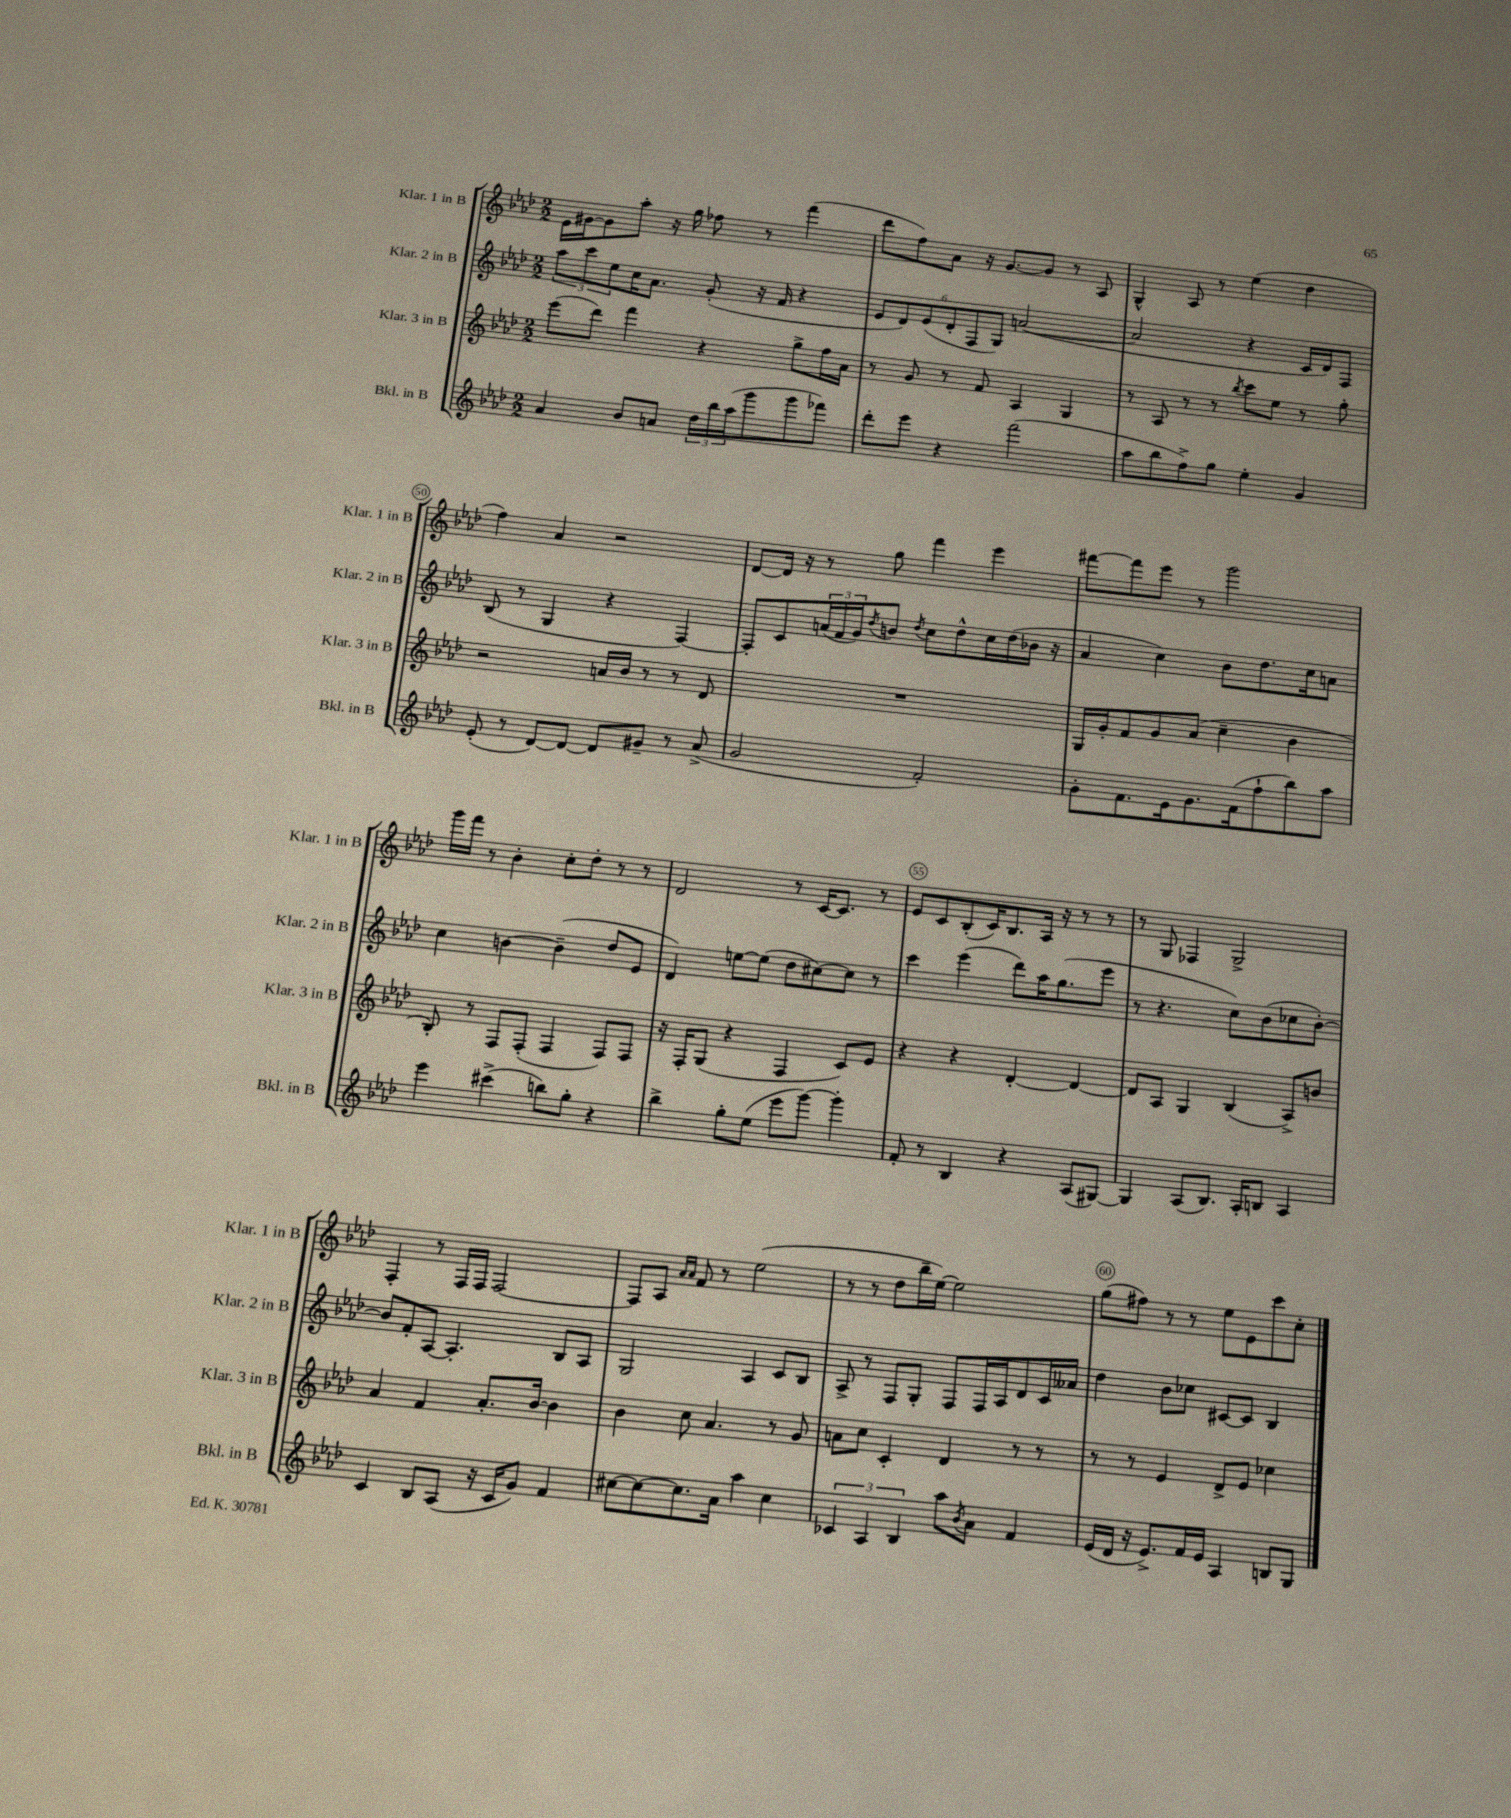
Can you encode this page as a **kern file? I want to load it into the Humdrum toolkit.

**kern	**kern	**kern	**kern
*staff4	*staff3	*staff2	*staff1
*clefG2	*clefG2	*clefG2	*clefG2
*k[b-e-a-d-]	*k[b-e-a-d-]	*k[b-e-a-d-]	*k[b-e-a-d-]
*M2/2	*M2/2	*M2/2	*M2/2
4a-	(8eee-	12aa-	16e-
.	.	.	[16g#
.	.	12ccc	.
.	8ddd-)	.	8g#]
.	.	12ee-	.
8b-	4fff	16cc	8aa-'
.	.	8.a-	.
8a	.	.	16r
.	.	.	16gg
24dd-	4r	(8g'	8ff-
24bb-	.	.	.
(24aa-	.	.	.
8ggg	.	16r	8r
.	.	16f	.
8ggg	8gg^	4r	(4fff
8fff-)	16ff	.	.
.	16a-	.	.
=	=	=	=
8ddd-'	8r	12e-	8ddd-
.	.	12d-)	.
8eee-	8g	.	8ff)
.	.	(12e-	.
4r	8r	12d-'	8a-
.	.	12F	.
.	8f	.	16r
.	.	12G)	.
.	.	.	[8.g
(2fff	4A-	([2a	.
.	.	.	8g]
.	4G	.	8r
.	.	.	8A-
=	=	=	=
8aa-	8r	2a]	4G^^
8bb-	8A-	.	.
8ff^)	8r	.	8A-
8gg	8r	.	8r
.	8qbb-	.	.
4ee-'	8ccc	4r	(4ee-
.	8ee-	.	.
4g	8r	16c	4dd-
.	.	16d-)	.
.	8gg'	8F	.
=	=	=	=
(8e-'	2r	(8B-	4ff)
8r	.	8r	.
[8d-)	.	4G	4a-
8d-_	.	.	.
8d-]	16a	4r	2r
.	16b-	.	.
8g#~	8r	.	.
8r	8r	[4F)	.
(8a-^	8d-	.	.
=	=	=	=
2g	1r	8F']	[8d-
.	.	8c	16d-]
.	.	.	16r
.	.	(24a	8r
.	.	24f	.
.	.	24g)	.
.	.	8qdd-	.
.	.	8b	8gg
.	.	8qdd-	.
2f')	.	8cc	4fff
.	.	8dd-^^	.
.	.	16cc	4eee-
.	.	(16dd-	.
.	.	16b-	.
.	.	16r	.
=	=	=	=
8g'	16G	4a-	[8fff#
.	16g'	.	.
8.f	8f	.	8fff#]
.	8g	4cc)	8eee-
16e-	.	.	.
8.g	(8a-	.	8r
.	4cc~	8b-	2ggg
(16f	.	.	.
8ff`	.	8.dd-	.
8bb-)	4b-	.	.
.	.	16cc	.
8aa-	.	8a	.
=	=	=	=
4eee-	8B-')	4cc	16ggg
.	.	.	16fff
.	8r	.	8r
(4ccc#^	8F	[4b	4b-'
.	(8F'	.	.
8bb)	4F	(4b~]	8cc'
8gg'	.	.	8dd-'
4r	8F)	8dd-	8r
.	8F	8e-	8r
=	=	=	=
4bb-^	16r	4d-)	2d-
.	16F'	.	.
.	(8G	.	.
8gg'	4r	[8ee	.
(8ee-	.	(8ee]	.
8eee-	4F	8dd-	8r
[8ggg)	.	[8cc#)	[16c
.	.	.	8.c]
4ggg']	8c)	8cc#]	.
.	8e-	8r	8r
=	=	=	=
8f'	4r	4ccc	8e-
8r	.	.	8c
4B-	4r	(4eee-	(8B-'
.	.	.	16c)
.	.	.	8.B-
4r	[4d-'	8ddd-)	.
.	.	16aa-	16A-
.	.	(8.gg	16r
(8A-	4d-_	.	8r
[8G#)	.	8eee-	8r
=	=	=	=
4G#]	8d-]	8r	8r
.	8A-	4.r	8G
(8A-	4G	.	4F-
8.B-)	.	.	.
.	(4B-	8cc)	2G^
16A-'	.	.	.
8B	.	(8b-	.
4A-	8A-^)	8cc-	.
.	8b	[8b-')	.
=	=	=	=
4c	4a-	8b-]	4F'
.	.	8f'	.
8B-	4f	[8A-	8r
(8A-	.	4.A-']	16F
.	.	.	16F
16r	8.a-'	.	[2F
16c	.	.	.
8g)	.	.	.
.	[16b-	.	.
4f	4b-]	8B-	.
.	.	8A-	.
=	=	=	=
[8cc#	4b-	2G	8F]
8cc#_	.	.	8A-
.	.	.	16qqa-
.	.	.	16qqa-
8.cc#]	8cc	.	8f
.	4.a-	.	8r
16a-	.	.	.
4aa-	.	4A-	(2ee-
4cc#	8r	8c	.
.	8g	8B-	.
=	=	=	=
6c-	8a	8A-^	8r
.	8cc	8r	8r
6A-	.	.	.
.	4c'	8F	8dd-
6B-	.	.	.
.	.	8G'	16bb-~
.	.	.	[16ee-)
8aa-	4d-	8F	2ee-]
8qb-	.	.	.
8a-	.	16F	.
.	.	16A-	.
4f	8r	8d-	.
.	8r	16c	.
.	.	16a--	.
=	=	=	=
(16e-	8r	4dd-	(8gg
16d-	.	.	.
16r	8r	.	8ff#)
8.e-^)	.	.	.
.	4e-	8b-	8r
16f	.	8cc-	8r
16e-	.	.	.
4A-	8d-^	[8c#	8ee-
.	8e-	8c#]	8e-
8B	4cc-	4B-	8ccc
8G	.	.	8cc'
==	==	==	==
*-	*-	*-	*-
